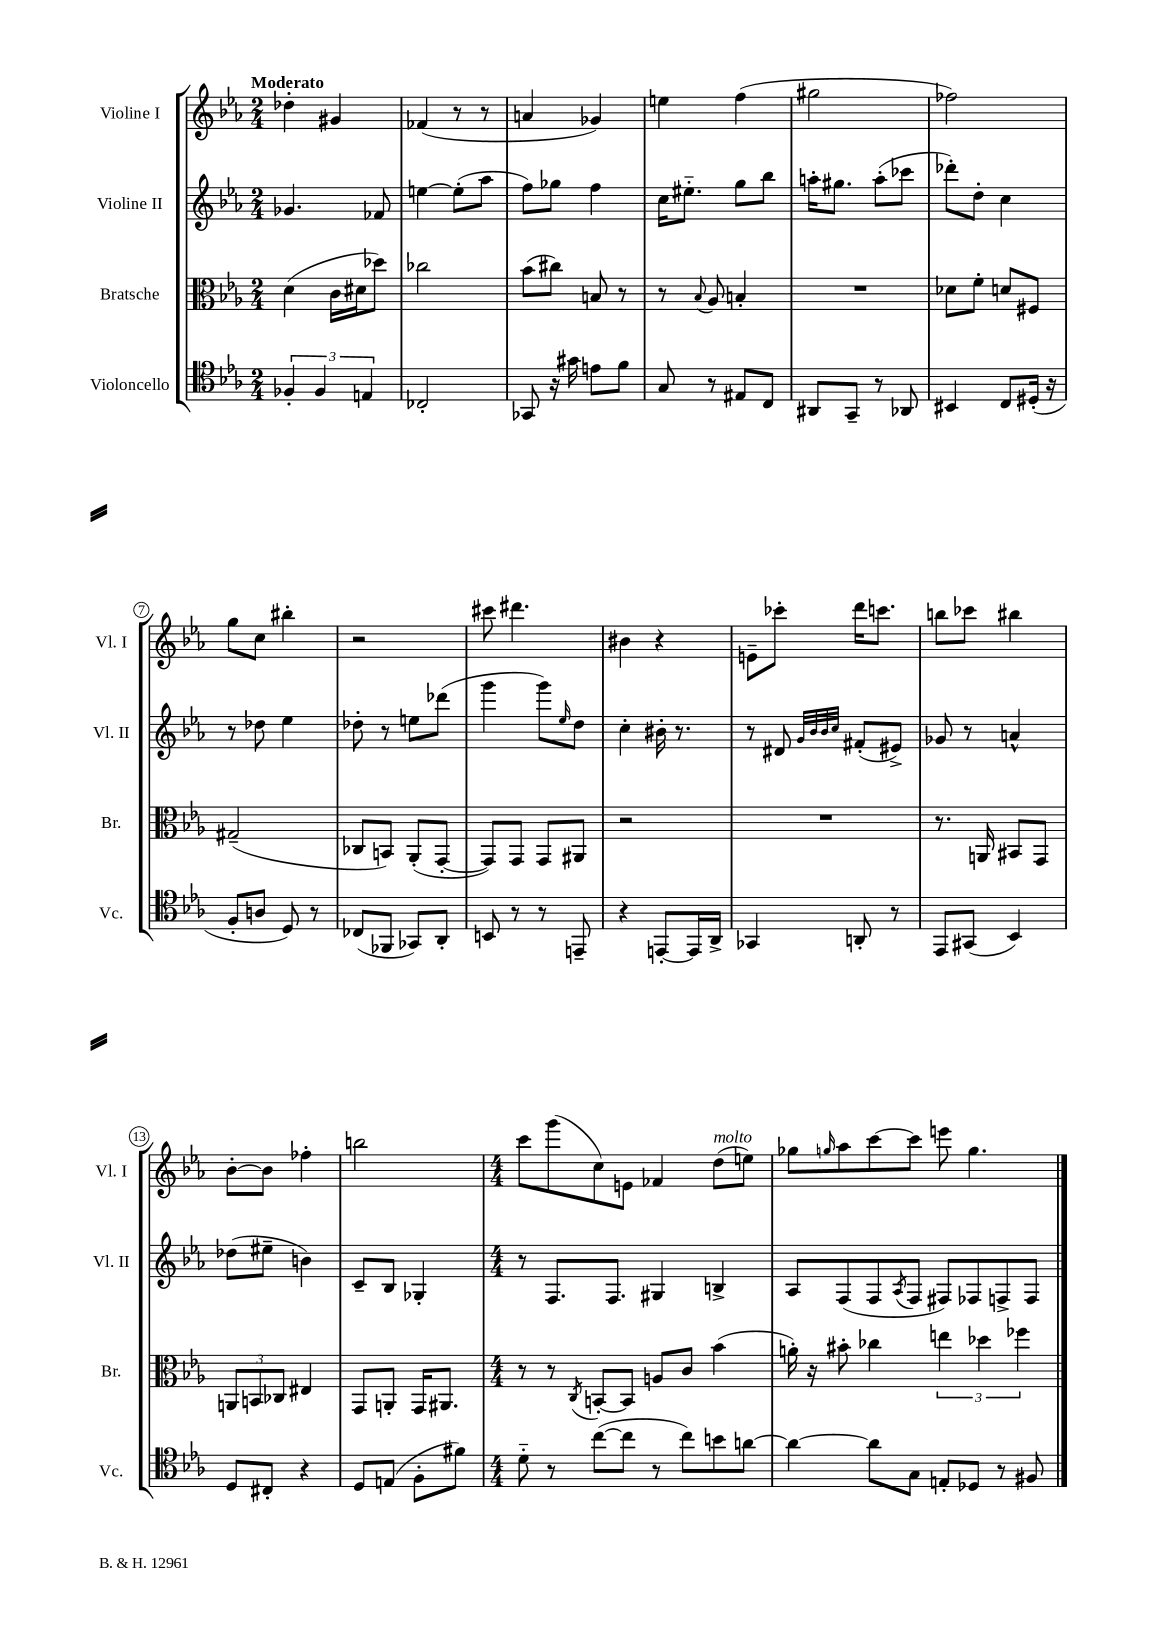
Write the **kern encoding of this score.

**kern	**kern	**kern	**kern
*staff4	*staff3	*staff2	*staff1
*clefC4	*clefC3	*clefG2	*clefG2
*k[b-e-a-]	*k[b-e-a-]	*k[b-e-a-]	*k[b-e-a-]
*M2/4	*M2/4	*M2/4	*M2/4
6F-'	(4d	4.g-	4dd-'
6F-	.	.	.
.	16c	.	4g#
.	16d#	.	.
6E	.	.	.
.	8dd-)	8f-	.
=	=	=	=
2C-'	2cc-	[4ee	(4f-
.	.	(8ee']	8r
.	.	8aa-	8r
=	=	=	=
8GG-	(8b-	8ff)	4a
16r	8cc#)	8gg-	.
16g#	.	.	.
8e	8B	4ff	4g-)
8f	8r	.	.
=	=	=	=
8G	8r	16cc	4ee
.	.	8.ee#'~	.
.	8qqB-	.	.
8r	8A-	.	.
8E#	4B'	8gg	(4ff
8C	.	8bb-	.
=	=	=	=
8AA#	2r	16aa'	2gg#
.	.	8.gg#	.
8GG~	.	.	.
8r	.	(8aa'	.
8AA-	.	8ccc-	.
=	=	=	=
4BB#	8d-	8ddd-')	2ff-)
.	8f'	8dd'	.
8C	8d	4cc	.
(16D#'	8F#	.	.
16r	.	.	.
=	=	=	=
8F'	(2G#~	8r	8gg
8A	.	8dd-	8cc
8D)	.	4ee-	4bb#'
8r	.	.	.
=	=	=	=
(8C-	8C-	8dd-'	2r
8FF-	8BB)	8r	.
8GG-)	(8AA-'	8ee	.
8AA-'	[8GG'	(8ddd-	.
=	=	=	=
8BB	8GG])	4ggg	8ccc#
8r	8GG	.	4.ddd#
8r	8GG	8ggg)	.
.	.	16qqee-	.
8EE~	8AA#	8dd	.
=	=	=	=
4r	2r	4cc'	4b#
[8EE'	.	16b#'	4r
.	.	8.r	.
16EE]	.	.	.
16AA-^	.	.	.
=	=	=	=
4GG-	2r	8r	8e~
.	.	8d#	8ccc-'
.	.	32qqg	.
.	.	32qqb-	.
.	.	32qqb-	.
.	.	32qqcc	.
8AA'	.	(8f#'	16ddd
.	.	.	8.ccc
8r	.	8e#^)	.
=	=	=	=
8EE-	8.r	8g-	8bb
(8GG#	.	8r	8ccc-
.	16AA	.	.
4BB-)	8BB#	4a^^	4bb#
.	8GG	.	.
=	=	=	=
8D	12AA	(8dd-	[8b-'
.	12BB	.	.
8C#'	.	8ee#~	8b-]
.	12C-	.	.
4r	4E#	4b)	4ff-'
=	=	=	=
8D	8GG	8c~	2bb
(8E	8AA'	8B-	.
8F'	16GG	4G-'	.
.	8.AA#	.	.
8f#)	.	.	.
=	=	=	=
*M4/4	*M4/4	*M4/4	*M4/4
8d'~	8r	8r	8ccc
8r	8r	8.F	(8ggg
.	8qC	.	.
([8cc	[8BB'	.	8cc)
.	.	8.F	.
8cc]	8BB]	.	8e
8r	8A	4G#	4f-
8cc)	8c	.	.
8b	(4b-	4B^	(8dd
[8a	.	.	8ee)
=	=	=	=
4a_	16a')	8A-	8gg-
.	16r	.	.
.	.	.	16qqgg
.	8b#'	(8F	8aa-
8a]	4cc-	8F	[8ccc
.	.	8qA-	.
8G	.	8F	8ccc]
8E'	6ee	8F#)	8eee
8D-	.	8F-	4.gg
.	6dd-	.	.
8r	.	8F^	.
.	6ff-	.	.
8F#	.	8F	.
==	==	==	==
*-	*-	*-	*-
